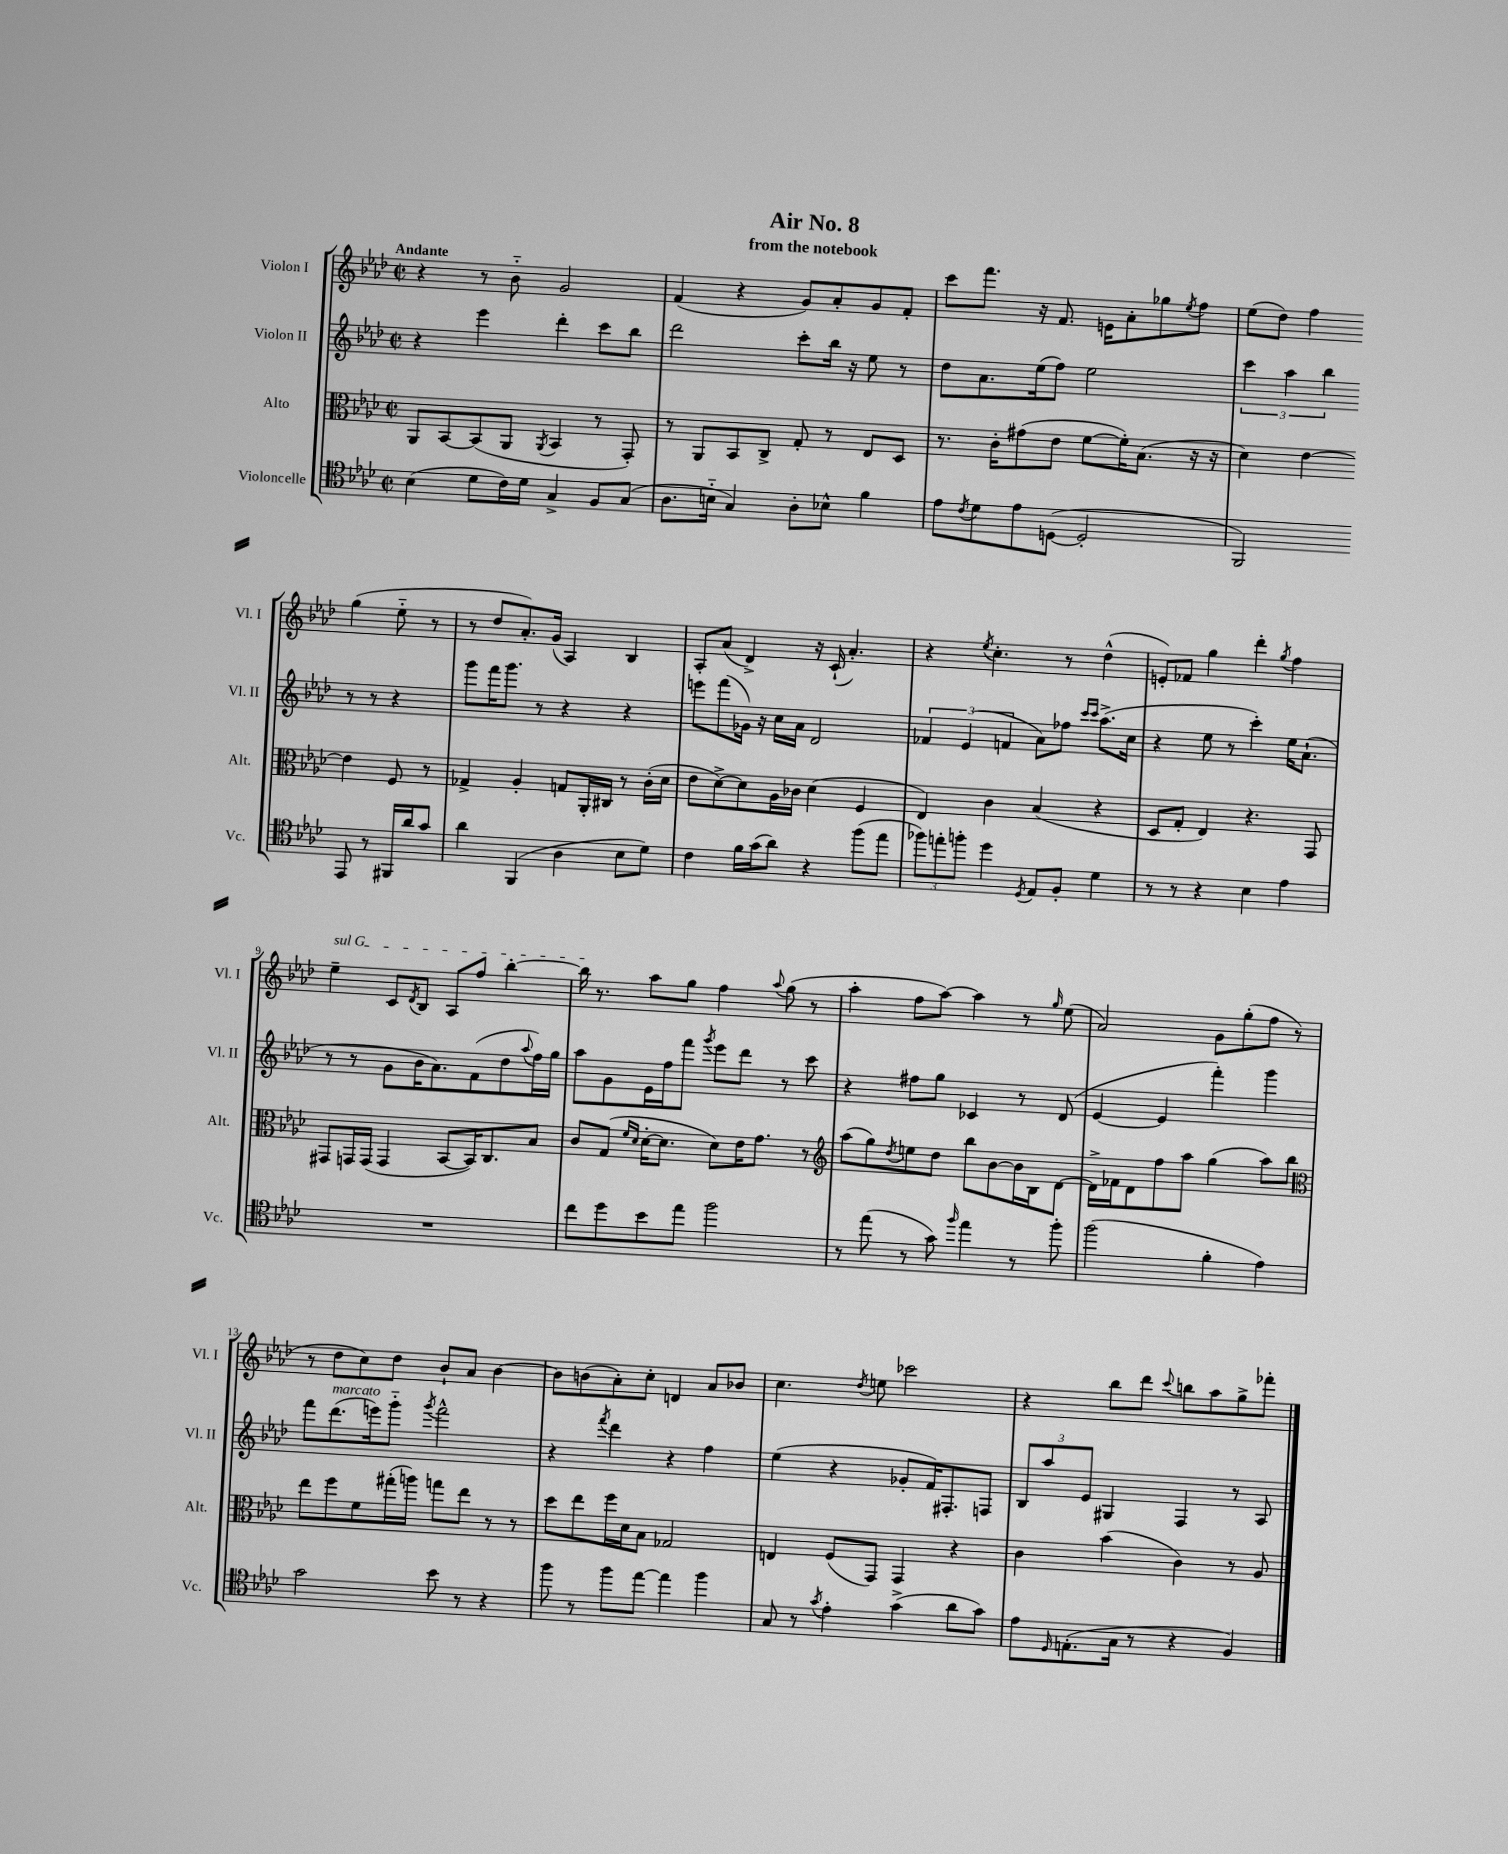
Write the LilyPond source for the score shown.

\header { title = "Air No. 8" subtitle = "from the notebook" }
<<
\new StaffGroup <<
\new Staff = "s0" \with { instrumentName = "Violon I" shortInstrumentName = "Vl. I" } {
    \clef treble \key aes \major \defaultTimeSignature \time 2/2 \tempo "Andante"
    r4 r8 bes'8-_ g'2 |
    f'4( r4 g'8) aes'8-. g'8 f'8-. |
    c'''8 f'''8. r16 f'8. e'16 aes'8-. ges''8 \acciaccatura { ees''8 } f''8 |
    ees''8( des''8) f''4 g''4( ees''8-_ r8 |
    r8 des''8 aes'8.-.) g'16( aes4) bes4 |
    aes8-. aes'8( des'4->) r16 c'16-!( aes'4.-.) |
    r4 \acciaccatura { ees''8 } c''4.-. r8 des''4-^( |
    e'8-.) fes'8 g''4 des'''4-. \acciaccatura { g''8 } f''4 |
    \once \override TextSpanner.bound-details.left.text = \markup { \italic "sul G" } ees''4--\startTextSpan c'8 \acciaccatura { des'8 } bes8 aes8 f''8 bes''4~-. |
    bes''16\stopTextSpan r8. aes''8 g''8 f''4 \appoggiatura { aes''8 } g''8( r8 |
    aes''4-. f''8 aes''8~) aes''4 r8 \grace { g''16 } ees''8( |
    aes'2) g'8 g''8-.( f''8 r8 |
    r8 des''8 c''8) des''8 bes'8-! aes'8 bes'4~ |
    bes'8 b'8( aes'8-.) c''8-. d'4 aes'8 bes'8 |
    c''4. \acciaccatura { des''8 } e''8 ces'''2 |
    r4 bes''8 des'''8 \appoggiatura { c'''8 } b''8 aes''8 g''8-> fes'''8-. \bar "|." |
}
\new Staff = "s1" \with { instrumentName = "Violon II" shortInstrumentName = "Vl. II" } {
    \clef treble \key aes \major \defaultTimeSignature \time 2/2
    r4 ees'''4 des'''4-. c'''8 bes''8 |
    des'''2 c'''8-. bes''16 r16 ees''8 r8 |
    des''8 aes'8. ees''16( f''8) ees''2 |
    \tuplet 3/2 { c'''4 aes''4 bes''4 } r8 r8 r4 |
    g'''8 f'''16 g'''8. r8 r4 r4 |
    e'''8 f'''8( ges'16) r16 c''16 aes'16 des'2 |
    \tuplet 3/2 { fes'4 ees'4( f'4 } aes'8) fes''8 \grace { c'''16 c'''16 } aes''8.->( c''16 |
    r4 ees''8 r8 c'''4-.) ees''16 aes'8.-!( |
    r8 r8 g'8 bes'16 aes'8.) f'8( des''8 \appoggiatura { aes''8 } f''16) g''16 |
    aes''8 g'8 ees'16 f''16 f'''8 \acciaccatura { g'''8 } ees'''8 des'''8 r8 c'''8 |
    r4 fis''8 g''8 ces'4 r8 des'8( |
    ees'4~ ees'4 f'''4-.) g'''4 |
    f'''8 des'''8.^\markup { \italic "marcato" }( e'''16) g'''8-_ \acciaccatura { g'''8 } f'''2-^ |
    r4 \acciaccatura { f'''8 } des'''4 r4 f''4 |
    ees''4( r4 ges'8-. f'16) fis8.-. f8 |
    \tuplet 3/2 { bes8 aes''8 ees'8 } gis4 f4 r8 aes8 \bar "|." |
}
\new Staff = "s2" \with { instrumentName = "Alto" shortInstrumentName = "Alt." } {
    \clef alto \key aes \major \defaultTimeSignature \time 2/2
    aes,8 bes,8~ bes,8( aes,8 \acciaccatura { aes,8 } bes,4 r8 g,8-.) |
    r8 aes,8 bes,8 c8-> g8-. r8 ees8 des8 |
    r8. c'16-. gis'8( ees'8 f'8~ f'16-.) bes8.( r16 r16 |
    des'4) ees'4~ ees'4 f8 r8 |
    ges4-> aes4-. g8 aes,16-. cis16 r8 c'16-.( des'16 |
    ees'8 des'8~->) des'8 aes16 ces'16 des'4( f4 |
    ees4) c'4 bes4( r4 |
    des8 g8-. ees4) r4. g,8 |
    gis,8 g,16 g,16( g,4 bes,8~ bes,16) c8. bes8 |
    c'8 g8( \grace { f'16 des'16 } des'16~-. des'8. des'8) ees'16 g'8. r8 |
    \clef treble aes''8( g''8) \acciaccatura { des''8 } e''8 des''8 bes''8 bes'8~ bes'16 bes16 des'8~ |
    des'16-> fes'16 des'8 f''8 aes''8 g''4( aes''8) bes''8 |
    \clef alto ees''8 f''8 f'8 gis''16-.( a''16) g''8 ees''8 r8 r8 |
    des''8 ees''8 f''16 des'16 bes8 ges2 |
    e4 f8( g,8) g,4 r4 |
    c'4 bes'4( c'4) r8 aes8 \bar "|." |
}
\new Staff = "s3" \with { instrumentName = "Violoncelle" shortInstrumentName = "Vc." } {
    \clef tenor \key aes \major \defaultTimeSignature \time 2/2
    bes4( des'8 c'16) des'16 g4-> f8 g8( |
    aes8. b16-_ g4) aes8-. bes8-^ f'4 |
    ees'8 \acciaccatura { c'8 } des'8 ees'8 d8~( d2-. |
    f,2) ees,8 r8 fis,16 aes'16 g'8 |
    aes'4 f,4( aes4 bes8 des'8) |
    c'4 f'16 g'16( aes'8) r4 f''8( ees''8 |
    \tuplet 3/2 { fes''8) e''8-. f''8-. } des''4 \acciaccatura { des8 } ees8 f8-. des'4 |
    r8 r8 r4 bes4 ees'4 |
    R1 |
    c''8 des''8 bes'8 ees''8 f''2 |
    r8 ees''8( r8 g'8) \grace { f''16 } ees''4 r8 f''8-. |
    f''2( f'4-. ees'4) |
    g'2 bes'8 r8 r4 |
    f''8 r8 f''8 ees''8~ ees''4 f''4 |
    g8 r8 \acciaccatura { g'8 } ees'4-. g'4->( aes'8 g'8) |
    ees'8 \grace { des16 } e8.-.( g16 r8 r4 f4) \bar "|." |
}
>>
>>
